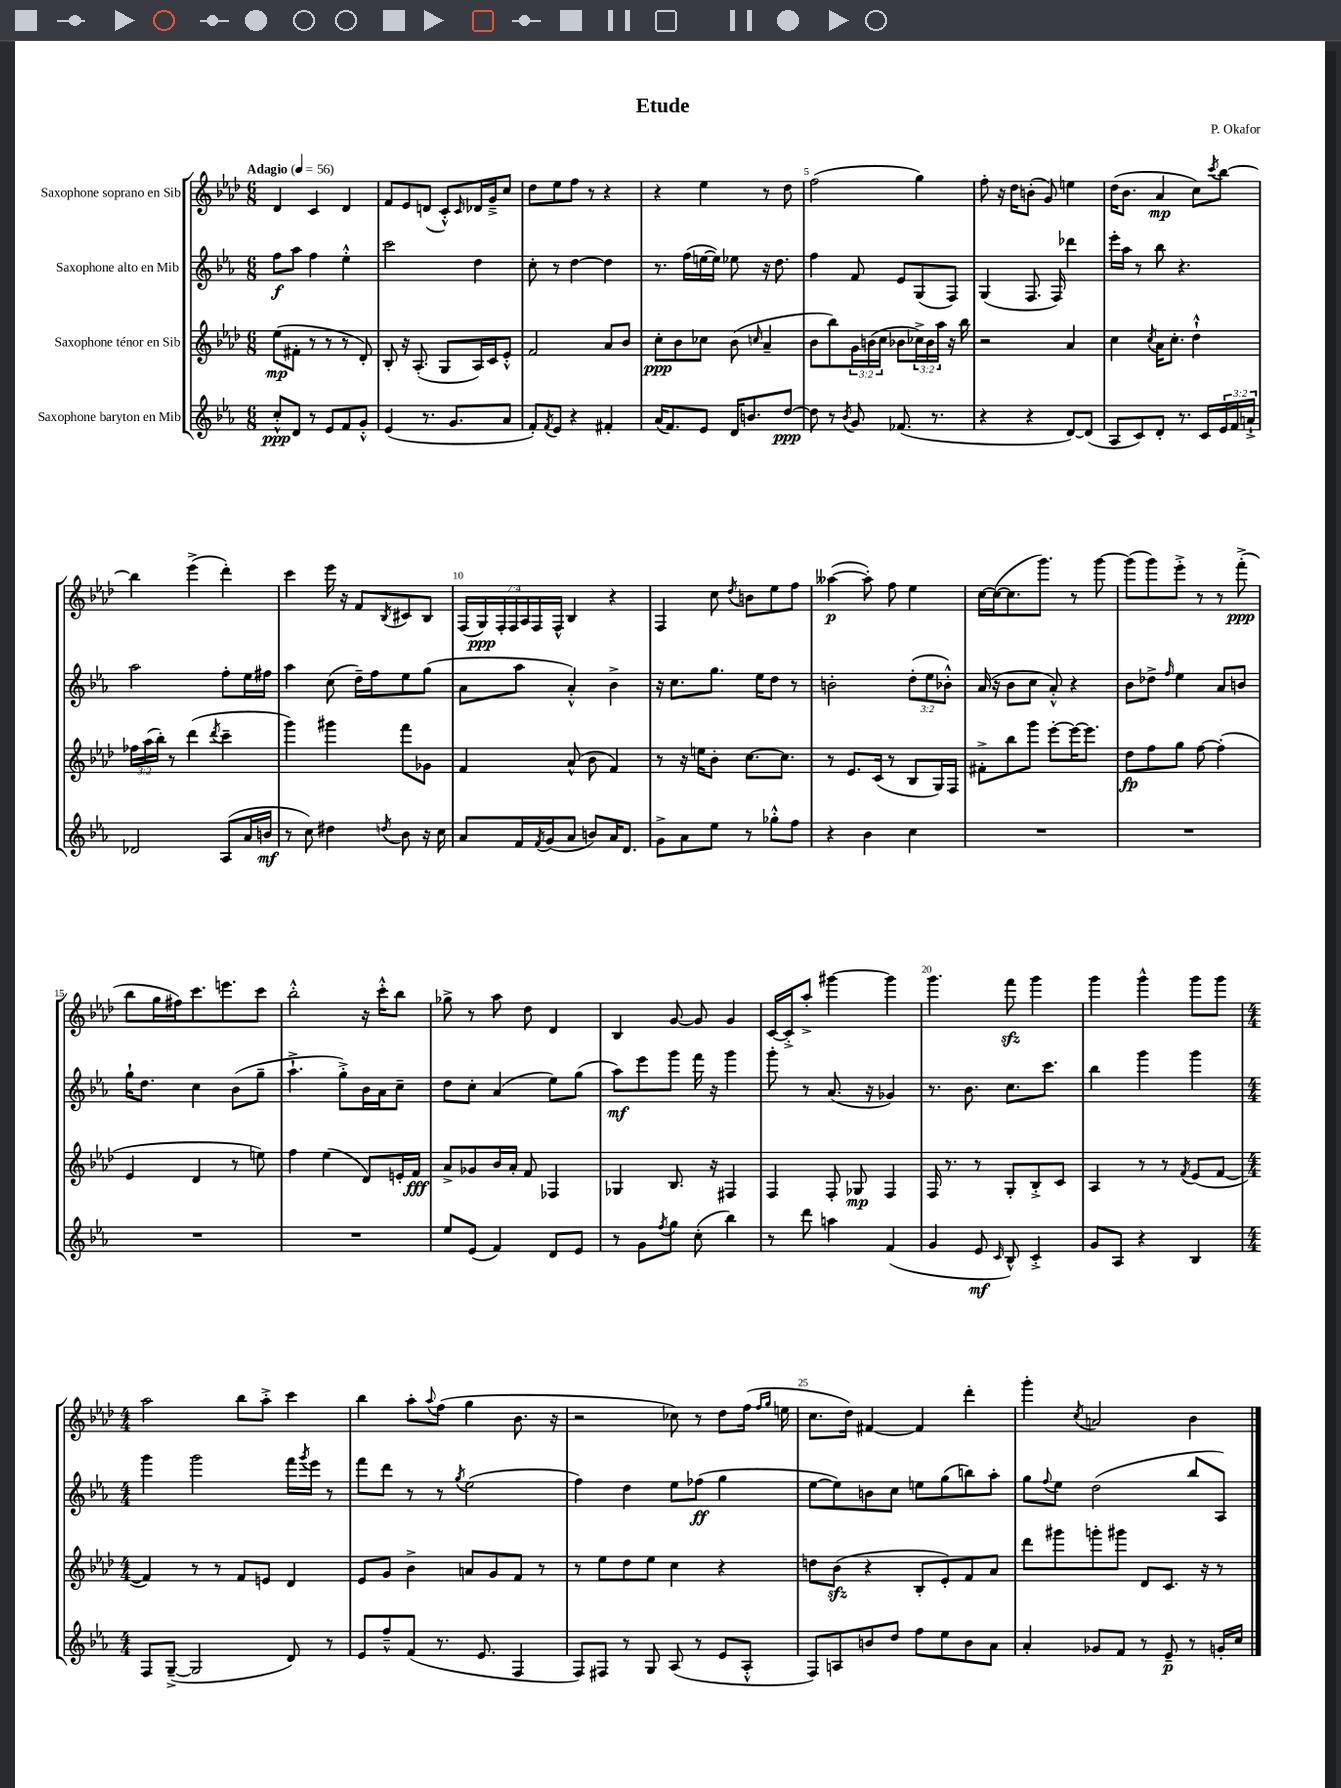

**kern	**kern	**kern	**kern
*staff4	*staff3	*staff2	*staff1
*clefG2	*clefG2	*clefG2	*clefG2
*k[b-e-a-]	*k[b-e-a-d-]	*k[b-e-a-]	*k[b-e-a-d-]
*M6/8	*M6/8	*M6/8	*M6/8
*MM56	*MM56	*MM56	*MM56
8cc'^^/L	(8ee-\L	8ff\L	4d-/
8d/J	8f#'\J	8aa-\J	.
8r	8r	4ff\	4c/
8e-/L	8r	.	.
8f/	8r	4ee-'^^\	4d-/
8g'^^/J	8d-'/)	.	.
=	=	=	=
(4e-/	8B-'/	2ccc\	8f/L
.	16r	.	8e-/
.	(8.A-'/	.	.
8.r	.	.	(8d/J
.	8G/L	.	8c'^^/L)
8.g/L	.	.	.
.	.	.	16qqc/
.	16A-/L)	4dd\	16d-/L
.	16c/J	.	16g~^/J
8a-/J	8e-'^^/J	.	8cc/J
=	=	=	=
8f'/L)	2f/	8cc'\	8dd-\L
8qf/	.	.	.
8e-/J	.	8r	8ee-\
4r	.	[4dd\	8ff\J
.	.	.	8r
4f#'/	8a-/L	4dd\]	4r
.	8b-/J	.	.
=	=	=	=
(16a-/LK	8cc'\L	8.r	4r
8.f/)	.	.	.
.	8b-\	.	.
.	.	(16ff\LL	.
8e-/J	8cc-\J	[16ee\	4ee-\
.	.	16ee\]JJ)	.
16d/LK	(8b-\	8ee-\	.
8.b/	.	.	.
.	16qqcc/	.	.
.	4a-~/	16r	8r
.	.	8.dd\	.
[8dd/J	.	.	8dd-\
=	=	=	=
8dd\]	8b-\L	4ff\	(2ff\
8r	8bb-\)	.	.
8qb-/	.	.	.
8g/	24g\L	8f/	.
.	(24b\	.	.
.	24cc\JJ	.	.
(8.f-/	8b-\L	8e-/L	.
.	24cc-^\L)	(8G/	4gg\)
.	24b-\	.	.
8.r	.	.	.
.	24aa-\JJ	.	.
.	16r	8F/J)	.
.	16bb-\	.	.
=	=	=	=
4r	2r	(4G/	8ff'\
.	.	.	16r
.	.	.	16dd-\LK
4r	.	8.F/	(8b'\J
.	.	.	8g/)
.	.	16F/)	.
[8d/L)	4a-/	4ddd-\	4ee\
(8d/]J	.	.	.
=	=	=	=
8A-/L	4cc\	16eee-'\LL	(16dd-\LK
.	.	16aa-\JJ	8.b-\J
8c/)	.	8r	.
.	8qcc/	.	.
8d'/J	16a-\LK	8bb-\	4a-/
.	8.cc'\J	.	.
8.r	.	4.r	.
.	4dd-`^^\	.	8cc\L)
16c/LL	.	.	.
.	.	.	8qccc/
24e-/	.	.	[8bb-\J
24f/	.	.	.
24a`^/JJ	.	.	.
=	=	=	=
2d-/	24ff-\LL	2aa-\	4bb-\]
.	(24aa-\	.	.
.	24bb-'\JJ)	.	.
.	8r	.	.
.	(4ddd-\	.	(4eee-^\
.	8qddd-/	.	.
(8A-/L	4ccc~\	8ff'\L	4ddd-'\)
16a-/L	.	16ee-\L	.
16b/JJ	.	16ff#\JJ	.
=	=	=	=
8r	4ggg\)	4aa-\	4ccc\
8cc\)	.	.	.
4dd#\	4ggg#\	(8cc\	16eee-\
.	.	.	16r
.	.	16dd~\LL)	8f/L
.	.	16ff\J	.
8qdd/	.	.	8qB-/
8b-\	8fff\L	8ee-\	8c#/
16r	8g-\J	(8gg\J	8B-/J
16cc\	.	.	.
=	=	=	=
8a-/L	4f/	8a-\L	(28F/LL
.	.	.	28G/)
.	.	.	28F'/
.	.	.	28F/
16f/L	.	8aa-\J	.
.	.	.	28A-/
.	.	.	28F/
8qf/	.	.	.
(16g/J	.	.	.
.	.	.	28F^^/JJ
8a-/J	(8a-^^/	4a-'^^/)	4B-/
8b/L)	8b-\	.	.
16a-/K	4f/)	4b-^\	4r
8.d/J	.	.	.
=	=	=	=
8g^\L	8r	16r	4F/
.	.	8.cc\L	.
8a-\	16r	.	.
.	16ee\LK	.	.
8ee-\J	8b-'\J	8.gg\J	8cc\
.	.	.	8qdd-/
8r	[8.cc\L	.	8b\L
.	.	16ee-\LK	.
8gg-'^^\L	.	8dd\J	8ee-\
.	8.cc\]J	.	.
8ff\J	.	8r	8ff\J
=	=	=	=
4r	8r	2b'\	([4aa--\
.	8.e-/L	.	.
4b-\	.	.	8aa--'\])
.	(16c/Jk	.	.
.	8r	.	8ff\
4cc\	8B-/L	(12dd'\L	4ee-\
.	.	12ee-\	.
.	16G/L)	.	.
.	.	12b-'^^\J)	.
.	16F/JJ	.	.
=	=	=	=
2.r	8f#'^\L	(16a-/	[16cc\LL
.	.	16r	(16cc\_J
.	8bb-\	8b-\L	8.cc\]
.	8ggg\J	8cc\J	.
.	.	.	8.ggg\J)
.	[8eee-'\L	8a-'^^/)	.
.	16eee-\_K	4r	8r
.	8.eee-\]J	.	.
.	.	.	[8ggg\
=	=	=	=
2.r	8dd-\L	8b-\L	(8ggg\]L
.	8ff\	8dd-^\J	8ggg\)
.	.	16qqff/	.
.	8gg\J	4ee-\	8eee-'^\J
.	[8ff\	.	8r
.	(4ff'\]	8a-/L	8r
.	.	8b/J	(8fff'^\
=	=	=	=
2.r	4e-/	16gg`\LK	8bb-\L
.	.	8.dd\J	.
.	.	.	16gg\L
.	.	.	16ff#\J)
.	4d-/	4cc\	8.ccc\
.	.	.	8.eee\
.	8r	(8b-\L	.
.	8ee\)	8gg~\J	8ccc\J
=	=	=	=
2.r	4ff\	4.aa-`^\	2bb-'^^\
.	(4ee-\	.	.
.	.	8gg'^\L)	.
.	8d-/L)	16b-\L	16r
.	.	16a-\J	16ccc'^^\LK
.	16e'/L	8cc~\J	8bb-\J
.	16f/JJ	.	.
=	=	=	=
8ee-/L	8a-^/L	8dd\L	8gg-^\
(8e-/J	8g-/	8cc'\J	8r
4f/)	16b-/L	(4a-/	8aa-\
.	16a-'/JJ	.	.
.	8f/	.	8dd-\
8d/L	4F-/	8ee-\L)	4d-/
8e-/J	.	(8gg\J	.
=	=	=	=
8r	4G-/	8aa-\L)	4B-/
8g\L	.	8eee-\	.
8qff/	.	.	.
8gg\J	8.B-/	8ggg\J	[8g/
(8cc'\	.	16fff\	8g/]
.	16r	16r	.
4bb-\)	4F#/	4ggg\	4g/
=	=	=	=
8r	4F/	8ggg'\	[16c/LL
.	.	.	16c'^/]J
8ddd\	.	8r	8aa-'^/J
4aa\	8F'/	(8.a-/	[4ggg#\
.	8G-/	.	.
.	.	16r	.
(4f/	4F/	4g-/)	4ggg#\]
=	=	=	=
4g/	16F/	8.r	4.ggg\
.	8.r	.	.
.	.	8.b-\	.
8e-/	8r	.	.
16qqc/	.	.	.
8B-^^/)	8G'/L	8.cc\L	8fff\
4c'^/	8B-'^/	.	4ggg\
.	.	8.ccc\J	.
.	8c/J	.	.
=	=	=	=
8g/L	4A-/	4bb-\	4ggg\
8A-/J	.	.	.
4r	8r	4ggg\	4ggg^^\
.	8r	.	.
.	8qf/	.	.
4B-/	(8e-/L	4ggg\	8ggg\L
.	[8f/J	.	8ggg\J
=	=	=	=
*M4/4	*M4/4	*M4/4	*M4/4
8F/L	4f/])	4ggg\	2aa-\
([8G~^/J	.	.	.
2G/]	8r	2ggg\	.
.	8r	.	.
.	8f/L	.	8bb-\L
.	8e/J	.	8aa-'^\J
8d/)	4d-/	16fff\LL	4ccc\
.	.	8qggg/	.
.	.	16eee-\JJ	.
8r	.	8r	.
=	=	=	=
8e-/L	8e-/L	8fff\L	4bb-\
8ff~^^/	8g/J	8ddd\J	.
(8f/J	4b-^\	8r	8aa-'\L
.	.	.	8qqaa-/
8.r	.	8r	(8ff\J
.	.	8qgg/	.
.	8a/L	(2ee-\	4gg\
8.e-/	.	.	.
.	8g/	.	.
4F/	8f/J	.	8.b-\
.	8r	.	.
.	.	.	16r
=	=	=	=
8F/L)	8r	4ff\)	2r
8F#/J	8ee-\L	.	.
8r	8dd-\	4dd\	.
8G/	8ee-\J	.	.
(8A-/	4cc\	8ee-\L	8cc-\)
8r	.	(8ff-\J	8r
8e-/L	4r	4gg\	8dd-\L
8A-'^^/J	.	.	(16ff\Jk
.	.	.	16qqff/LL
.	.	.	16qqgg/JJ
.	.	.	16ee\
=	=	=	=
8F/L)	8dd\L	[8ee-\L	8.cc\L
8A/	(8b-\J	8ee-\])	.
.	.	.	16dd-\Jk)
8b/	4r	8b\	[4f#/
8dd/J	.	8cc\J	.
8ff\L	8B-'/L	8ee\L	4f#/]
8ee-\	8e-'/)	(8gg\	.
8b\	8f/	8bb\)	4ddd-'\
8a-\J	8a-/J	8aa-'\J	.
=	=	=	=
4a-'/	8ddd-\L	8gg\L	4ggg'\
.	.	8qqff/	.
.	8ggg#\	8ee-\J	.
.	.	.	8qcc/
8g-/L	8ggg'\	(2dd\	2a/
8f/J	8ggg#\J	.	.
8r	8d-/L	.	.
8e-~/	8.c/J	.	.
8r	.	8bb-/L	4b-\
.	16r	.	.
16g'/LL	8r	8A-/J)	.
16cc/JJ	.	.	.
==	==	==	==
*-	*-	*-	*-
